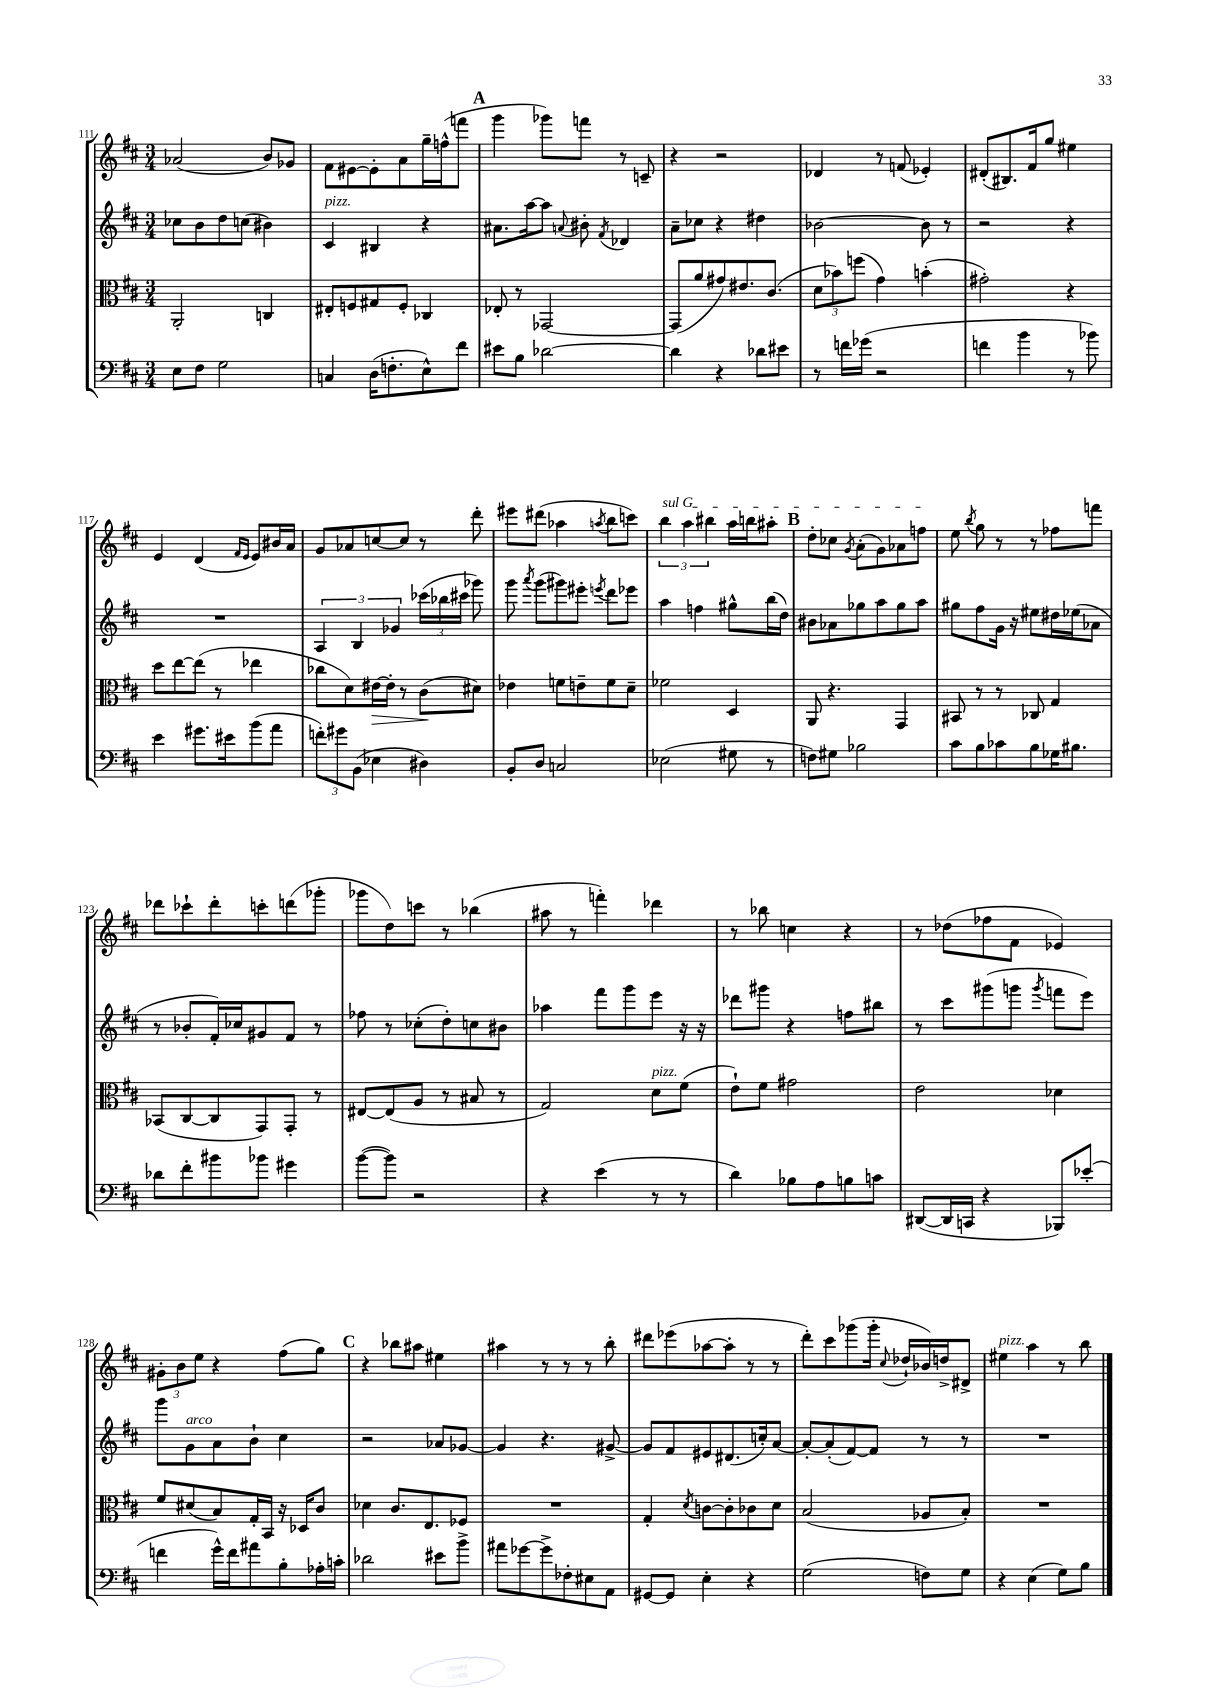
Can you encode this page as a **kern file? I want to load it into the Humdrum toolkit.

**kern	**kern	**kern	**kern
*staff4	*staff3	*staff2	*staff1
*clefF4	*clefC3	*clefG2	*clefG2
*k[f#c#]	*k[f#c#]	*k[f#c#]	*k[f#c#]
*M3/4	*M3/4	*M3/4	*M3/4
8E\L	2AA'/	8cc-\L	(2a-/
8F#\J	.	8b\	.
2G\	.	8dd\	.
.	.	(8cc\J	.
.	4C/	4b#\)	8b/L)
.	.	.	8g-/J
=	=	=	=
4C/	8E#'/L	4c#/	8f#\L
.	8F/	.	[8e#\
(16D\LK	8G#/	4B#/	8e#'\]
8.F'\	.	.	.
.	8F'/J	.	8a\
8E^^\)	4C-/	4r	16gg~\L
.	.	.	(16ff^^\J
8f#\J	.	.	8fff\J
=	=	=	=
8e#\L	8E-'/	8.a#\L	4ggg\
8B\J	8r	.	.
.	.	[16aa\k	.
[2d-\	[2GG-/	8aa\]J	8ggg-\L)
.	.	8qqa/	.
.	.	8b#'\	8fff\J
.	.	8qf#/	.
.	.	4d-/	8r
.	.	.	8c~/
=	=	=	=
4d-\]	(8GG-/]L	8a~\L	4r
.	8a/	8cc-\J	.
4r	8g#/)	4r	2r
.	8.e#/	.	.
8d-\L	.	4dd#\	.
.	(8.c#/J	.	.
8e#\J	.	.	.
=	=	=	=
8r	12d\L	[2b-\	4d-/
.	12b-\)	.	.
16f\LL	.	.	.
.	(12ff\J	.	.
(16g-\JJ	.	.	.
2r	4g\)	.	8r
.	.	.	(8f/
.	(4b'\	8b-\]	4e-'/)
.	.	8r	.
=	=	=	=
4f\	2g#'\)	2r	(8d#'/L
.	.	.	8.B#/)
4b\	.	.	.
.	.	.	16f#/k
.	.	.	8gg/J
8r	4r	4r	4ee#\
8b-\)	.	.	.
=	=	=	=
4e\	8dd\L	2.r	4e/
.	[8ee\	.	.
8.g#\L	(8ee\]J	.	(4d/
.	8r	.	.
16e#\k	.	.	.
.	.	.	16qqf#/LL
.	.	.	16qqe/JJ
(8b\	4ee-\	.	8e/L)
8a\J	.	.	16b#/L
.	.	.	16a/JJ
=	=	=	=
12f'\L)	8cc-\L	6A/	8g/L
12g#\	.	.	.
.	8d\)	.	8a-/
(12BB\J	.	6B/	.
4E-\	[16e#\L	.	[8cc/
.	16e#'\]JJ	.	.
.	.	6g-/	.
.	8r	.	8cc/]J
4D#\)	(8c#\L	(24ccc-\LL	8r
.	.	24bb-\	.
.	.	24ccc#\JJ	.
.	8d#\J)	8ggg-\)	8ddd'\
=	=	=	=
8BB'/L	4e-\	8ggg\	8eee#\L
.	.	8qaaa/	.
8D/J	.	(8ggg\L	(8ddd#\J
2C/	8f\L	8ggg#\)	4aa-\
.	8e~\	8eee#'\J	.
.	.	8qeee/	8qaa/
.	8f\	8ddd\L	8bb\L
.	8d~\J	8eee-\J	8ccc\J)
=	=	=	=
(2E-\	2f-\	4aa\	6bb\
.	.	.	6aa\
.	.	4ff\	.
.	.	.	6bb#\
8G#\	4D/	8gg#^^\L	16aa\LL
.	.	.	16bb\J
8r	.	(16bb\L	8aa#'\J
.	.	16dd\JJ)	.
=	=	=	=
8F\L)	8AA/	8b#\L	8dd'\L
8G#\J	4.r	8a-\	8cc-\J
.	.	.	8qg/
2B-\	.	8gg-\	(8a'\L
.	.	8aa\	8g\)
.	4GG/	8gg-\	8a-\
.	.	8aa\J	8ff\J
=	=	=	=
8c#\L	8BB#/	8gg#\L	8ee\
.	.	.	8qbb/
8B\	8r	8ff#\	8gg\
8c-\	8r	16g\Jk	8r
.	.	16r	.
8B\	8C-/	8ee#\L	8r
16G-\K	4G/	16dd#\L	8ff-\L
8.B#\J	.	(16ee-\J	.
.	.	8a-\J	8fff\J
=	=	=	=
8d-\L	(8BB-/L	8r	8ddd-\L
8f#'\	[8C#/	8b-'/L	8ccc-`\
8b#\	8C#/]	16f#'/L)	8ddd-'\
.	.	16cc-/J	.
8b-\J	8GG/)	8g#/	8ccc'\
4g#\	8GG'/J	8f#/J	(8ddd\
.	8r	8r	8ggg-'\J
=	=	=	=
([8b\L	[8E#/L	8ff-\	8ggg-\L
8b\]J)	(8E#/]	8r	8dd\)
2r	8A/J	(8cc-'\L	8ccc\J
.	8r	8dd'\)	8r
.	8B#/	8cc\	(4bb-\
.	8r	8b#\J	.
=	=	=	=
4r	2G/)	4aa-\	8aa#\
.	.	.	8r
(4e\	.	8fff#\L	4fff'\)
.	.	8ggg\	.
8r	8d\L	8eee\J	4ddd-\
8r	(8f#\J	16r	.
.	.	16r	.
=	=	=	=
4d\)	8e`\L)	8ddd-\L	8r
.	8f#\J	8ggg#\J	8bb-\
8B-\L	2g#\	4r	4cc\
8A\	.	.	.
8B\	.	8ff\L	4r
8c\J	.	8bb#\J	.
=	=	=	=
([8DD#/L	2e\	8r	8r
16DD#/]L	.	8ccc#\L	(8dd-\L
16CC/JJ	.	.	.
4r	.	(8ggg#\	8ff-\
.	.	8ggg\J	8f#\J
.	.	8qggg/	.
8BBB-/L)	4d-\	8fff\L	4e-/)
(8e-'/J	.	8eee\J)	.
=	=	=	=
4f\	8f#/L	8ggg\L	12g#'\L
.	.	.	12b\
.	(8d#/	8g\	.
.	.	.	12ee\J
16g^^\LL)	8B/)	8a\	4r
16f\J	.	.	.
8a#\	16G'/L	8b`\J	.
.	16BB/JJ	.	.
8B'\	16r	4cc#\	(8ff#\L
.	16D-/LK	.	.
16A-'\L	8c#/J	.	8gg\J)
16c'\JJ	.	.	.
=	=	=	=
2d-\	4d-\	2r	4r
.	8.c#/L	.	8bb-\L
.	.	.	8aa#\J
.	8.E/	.	.
8e#\L	.	8a-/L	4ee#\
8b^\J	8F-/J	[8g-/J	.
=	=	=	=
8a#\L	2.r	4g-/]	4aa#\
[8g-\	.	.	.
8g-^\]	.	4.r	8r
8F-'\	.	.	8r
8E#\	.	.	8r
8AA\J	.	[8g#^/	8bb'\
=	=	=	=
[8GG#/L	4G'/	8g#/]L	8ddd#\L
8GG#/]J	.	8f#/	(8eee-\
.	8qd/	.	.
4E'\	[8c\L	8e#/	[8aa-\
.	8c'\]	(8.d#/	8aa-'\]J
4r	8c-\	.	8r
.	.	16cc'/k)	.
.	8d\J	[8a/J	8r
=	=	=	=
(2G\	(2B/	8a'/_L	8ddd'\L)
.	.	(8a'/]	8ccc#\
.	.	[8f#/)	(8ggg-\
.	.	8f#/]J	16ggg-'\Jk
.	.	.	8qqcc#/
.	.	.	16dd-`/LL
8F\L)	8A-/L	8r	16b-/)
.	.	.	16dd^/J
8G\J	8B'/J)	8r	8d#^/J
=	=	=	=
4r	2.r	2.r	4ee#\
(4E\	.	.	4aa\
8G\L)	.	.	8r
8B\J	.	.	8bb\
==	==	==	==
*-	*-	*-	*-
